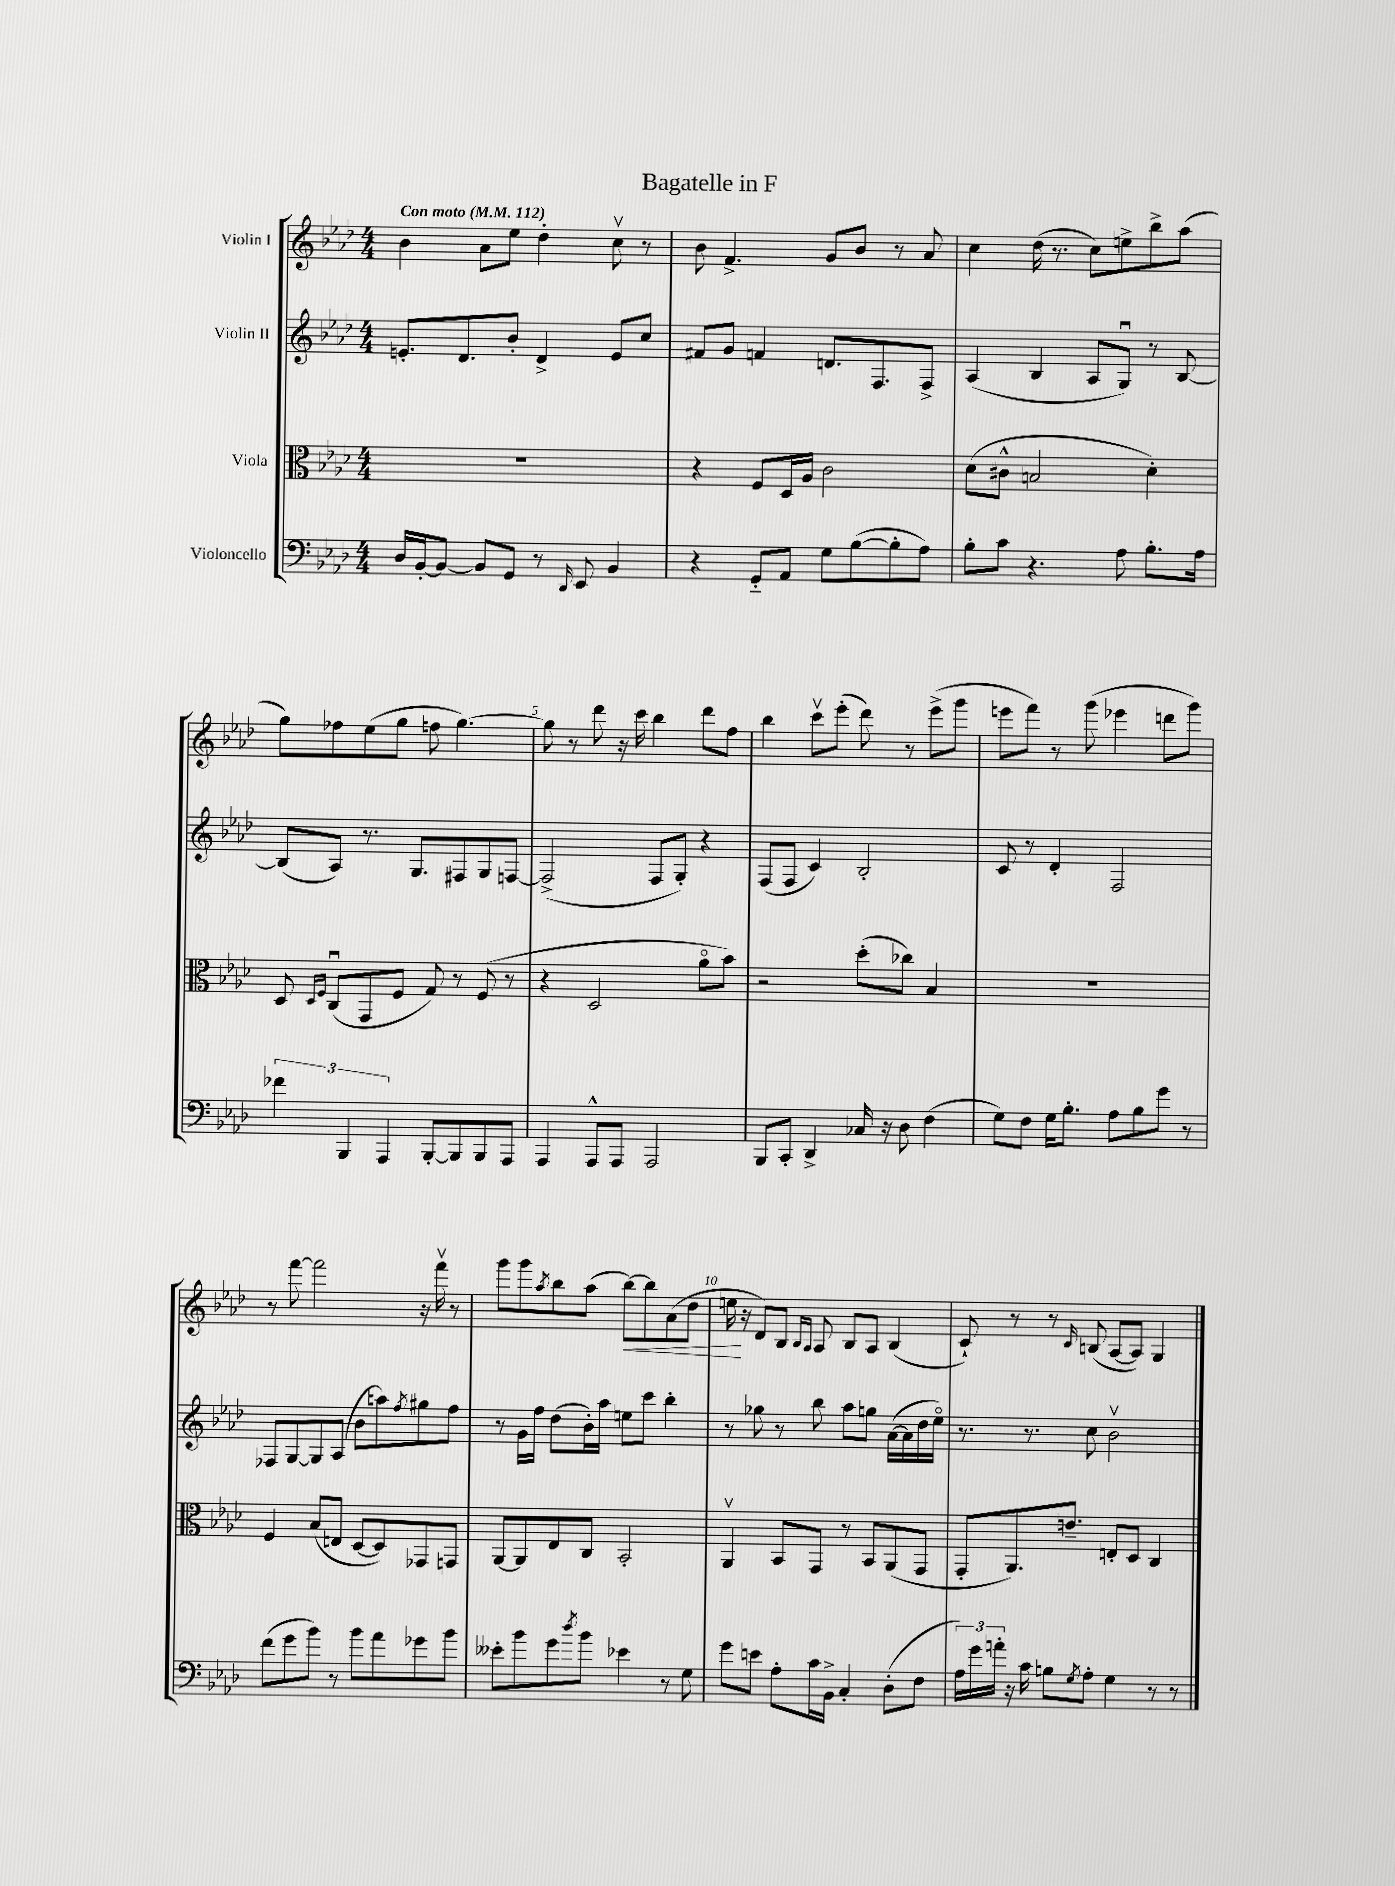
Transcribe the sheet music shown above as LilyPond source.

\header { title = "Bagatelle in F" }
<<
\new StaffGroup <<
\new Staff = "s0" \with { instrumentName = "Violin I" } {
    \clef treble \key aes \major \numericTimeSignature \time 4/4 \tempo "Con moto" 4 = 112
    bes'4 aes'8 ees''8 des''4-. c''8\upbow r8 |
    bes'8 f'4.-> g'8 bes'8 r8 aes'8 |
    c''4 des''16( r8. c''8) e''8-> bes''8-> aes''8( |
    g''8) fes''8 ees''8( g''8 f''8 g''4.~) |
    g''8 r8 des'''8 r16 c'''16 bes''4 des'''8 f''8 |
    bes''4 c'''8\upbow ees'''8-.( des'''8) r8 ees'''8->( g'''8 |
    e'''8 f'''8) r8 g'''8( ees'''4 d'''8 g'''8) |
    r8 f'''8~ f'''2 r16 f'''16\upbow r8 |
    g'''8 g'''8 \acciaccatura { aes''8 } bes''8 aes''8( bes''8~\<) bes''8 aes'8( des''8 |
    e''16\! r16 des'8) bes8 \grace { bes16 aes16 } aes8 bes8 aes8 bes4( |
    c'8-!) r8 r8 \grace { c'16 } b8( aes8~ aes8) g4 \bar "|." |
}
\new Staff = "s1" \with { instrumentName = "Violin II" } {
    \clef treble \key aes \major \numericTimeSignature \time 4/4
    e'8.-. des'8. bes'8-. des'4-> e'8 c''8 |
    fis'8 g'8 f'4 d'8. f8. f8-> |
    aes4( bes4 aes8 g8\downbow) r8 bes8~ |
    bes8( aes8) r8. g8. fis8 g8 f8~ |
    f2->( f8 g8-.) r4 |
    f8( f8 c'4) bes2-. |
    c'8 r8 des'4-. f2 |
    fes8 g8~ g8 aes8( bes'8 a''8) \acciaccatura { f''8 } gis''8 f''8 |
    r8 g'16 f''16 des''8( bes'16-.) aes''16 e''8 c'''8 bes''4-. |
    r8 ges''8 r8 bes''8 aes''8 g''8 aes'16~( aes'16 des''16 ees''16\flageolet) |
    r8. r8. c''8 bes'2\upbow \bar "|." |
}
\new Staff = "s2" \with { instrumentName = "Viola" } {
    \clef alto \key aes \major \numericTimeSignature \time 4/4
    R1 |
    r4 f8 des16 aes16 c'2 |
    des'8( cis'8-^ b2 des'4-.) |
    des8 \grace { des16 f16 } c8\downbow( g,8 f8 g8) r8 f8( r8 |
    r4 des2 aes'8\flageolet bes'8) |
    r2 des''8-.( ces''8) bes4 |
    R1 |
    f4 bes8( e8 des8~ des8) ges,8 g,8 |
    aes,8~ aes,8 ees8 c8 bes,2-. |
    aes,4\upbow bes,8 g,8 r8 bes,8 aes,8( g,8 |
    g,8-. aes,8.) e'8.-- e8-. des8 c4 \bar "|." |
}
\new Staff = "s3" \with { instrumentName = "Violoncello" } {
    \clef bass \key aes \major \numericTimeSignature \time 4/4
    des16 bes,16~-. bes,8~ bes,8 g,8 r8 \grace { des,16 } ees,8 bes,4 |
    r4 g,8-_ aes,8 g8 bes8~( bes8-. aes8) |
    bes8-. c'8 r4. aes8 bes8.-. aes16 |
    \tuplet 3/2 { fes'4 bes,,4 aes,,4 } bes,,8~-. bes,,8 bes,,8 aes,,8 |
    aes,,4 aes,,8-^ aes,,8 aes,,2 |
    bes,,8 c,8-. des,4-> ces16 r16 des8 f4( |
    g8) f8 g16 bes8.-. aes8 bes8 g'8 r8 |
    f'8( g'8 bes'8) r8 bes'8 aes'8 ges'8 bes'8 |
    eeses'8-. bes'8 g'8 \acciaccatura { des''8 } bes'8 ees'4 r8 g8 |
    g'8 e'8 aes8-. c'16 bes,16-> c4-. des8-.( f8 |
    \tuplet 3/2 { aes16) g'16 a'16-. } r16 c'16 b8 \acciaccatura { g8 } aes8-. g4 r8 r8 \bar "|." |
}
>>
>>
\layout { \context { \Score \override BarNumber.break-visibility = ##(#f #t #t) barNumberVisibility = #(every-nth-bar-number-visible 5) } }
